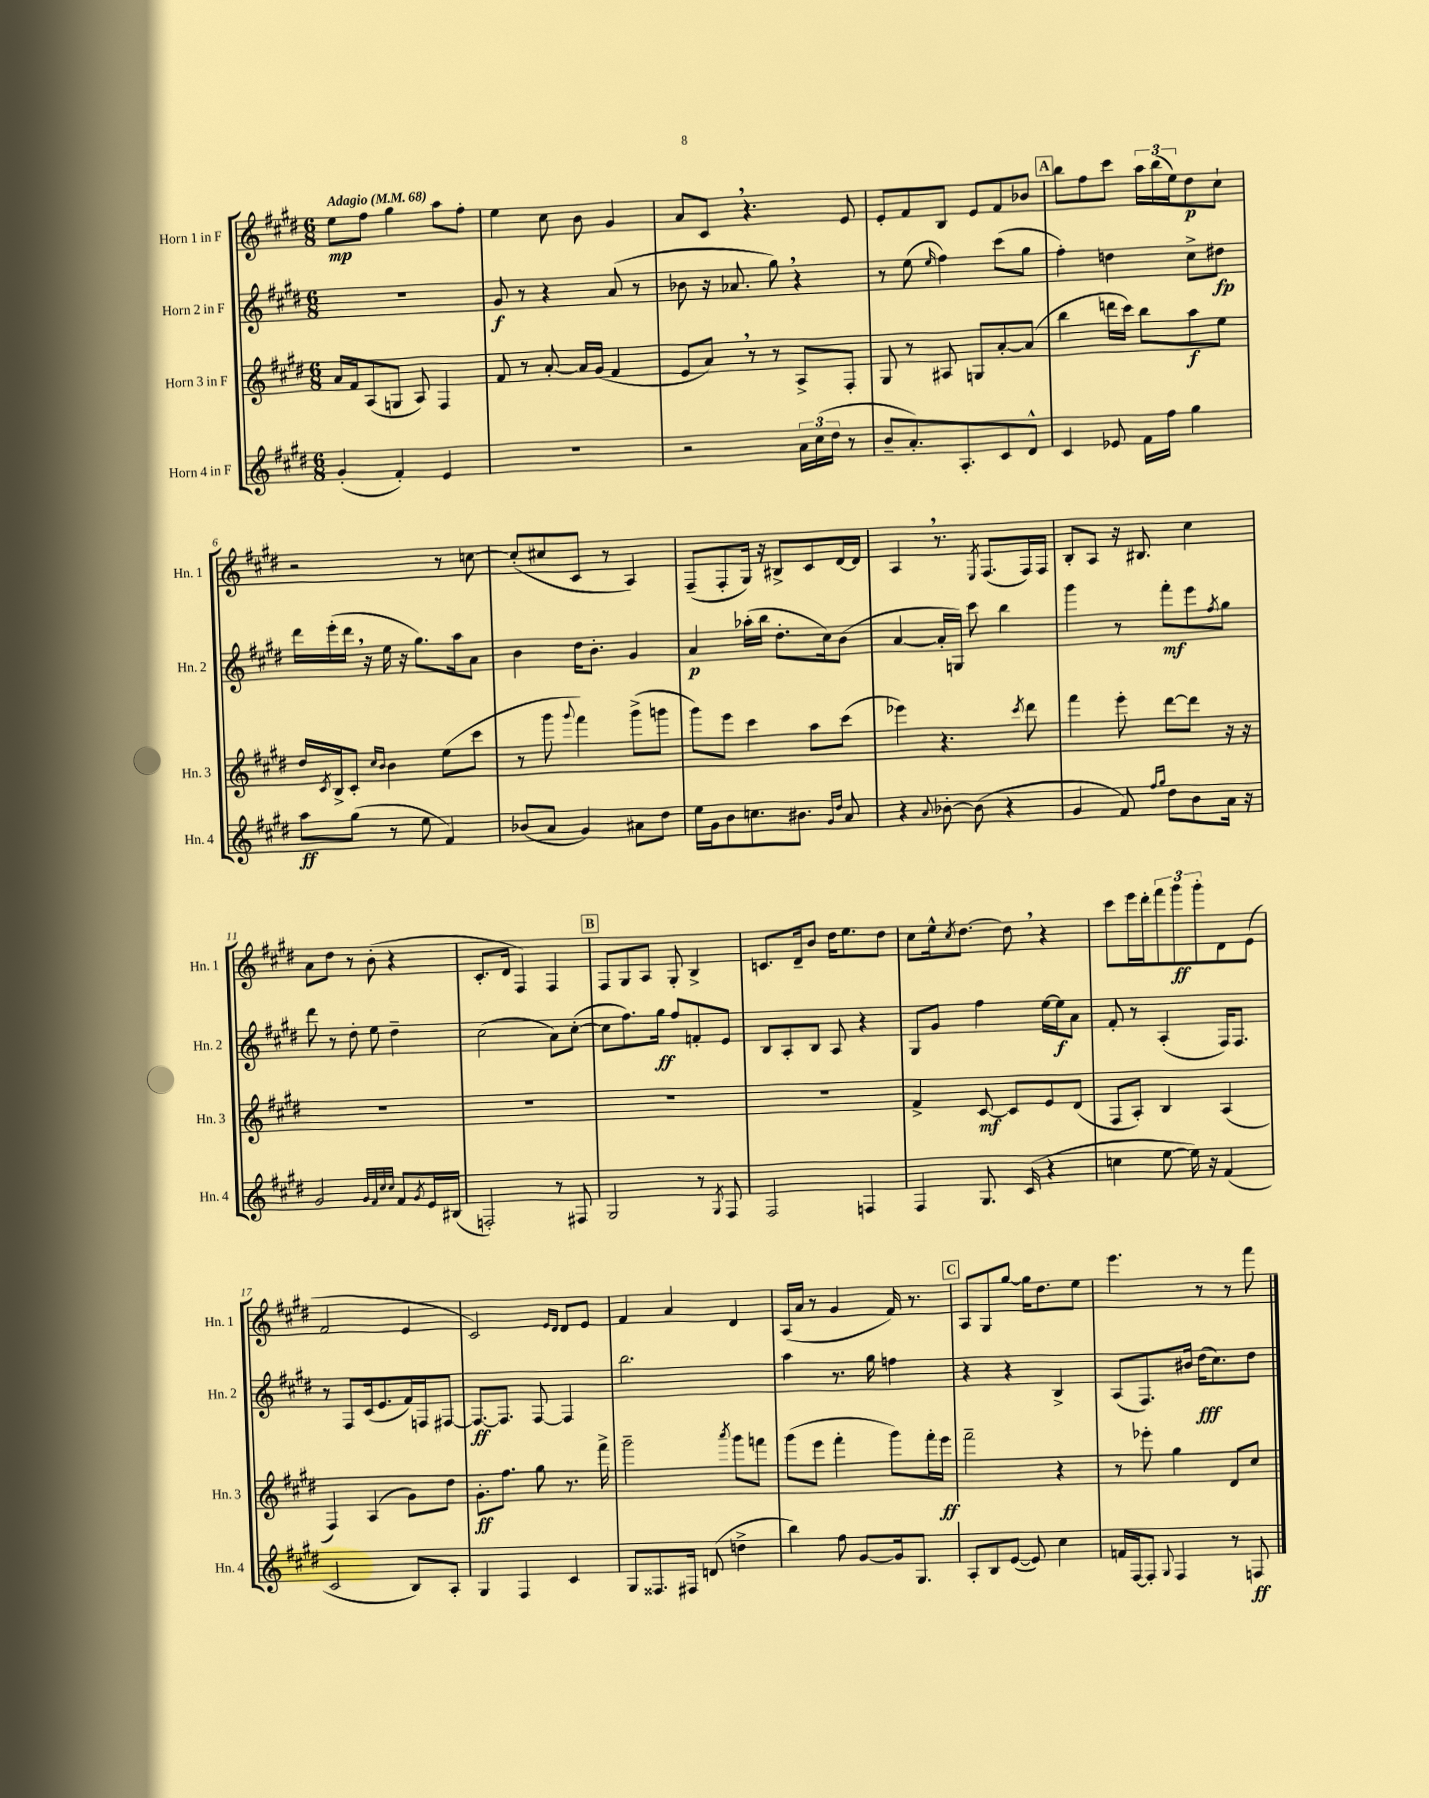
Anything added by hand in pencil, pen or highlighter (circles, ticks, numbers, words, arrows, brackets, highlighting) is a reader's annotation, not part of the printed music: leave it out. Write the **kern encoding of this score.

**kern	**kern	**kern	**kern
*staff4	*staff3	*staff2	*staff1
*clefG2	*clefG2	*clefG2	*clefG2
*k[f#c#g#d#]	*k[f#c#g#d#]	*k[f#c#g#d#]	*k[f#c#g#d#]
*M6/8	*M6/8	*M6/8	*M6/8
*MM68	*MM68	*MM68	*MM68
(4g#'/	16a/LL	2.r	8ee\L
.	16f#/J	.	.
.	(8A/	.	8ff#\J
4f#'/)	8G/J	.	4gg#\
.	8A/)	.	.
4e/	4F#/	.	8aa\L
.	.	.	8ff#'\J
=	=	=	=
2.r	8f#/	8g#/	4ee\
.	8r	8r	.
.	[8a'/	4r	8cc#\
.	16a/]LL	.	8b\
.	(16g#/JJ	.	.
.	4f#/	(8a/	4g#/
.	.	8r	.
=	=	=	=
2r	8e/L	8b-\	8a/L
.	8a/J)	16r	8c#/J
.	.	8.a-/	.
.	8r	.	4.r
.	8r	8gg#\)	.
24a\LL	8A^/L	4r	.
(24cc#\	.	.	.
24dd#\JJ	.	.	.
8r	8F#'/J	.	8e/
=	=	=	=
8b~/L	8G#/	8r	8e'/L
8.a'/)	8r	(8ee\	8f#/
.	.	16qqee/	.
.	8A#/	4ff#\)	8B/J
8.A'/	.	.	.
.	8G/L	.	8e/L
8c#/	[8a'/	(8ccc#\L	8f#/
8d#^^/J	(8a/]J	8gg#\J	8b-/J
=	=	=	=
4c#/	4bb\	4ff#'\)	8bb\L
.	.	.	8ff#\
8e-/	16ddd\LL	4dd\	8ccc#\J
.	16ccc#\JJ)	.	.
16f#\LL	8bb\L	.	24aa\LL
.	.	.	(24bb\
16ff#\JJ	.	.	.
.	.	.	24ee\J)
4gg#\	8aa\	8cc#^\L	8dd#\
.	8ee\J	8dd#\J	8cc#`\J
=	=	=	=
8aa\L	16dd#/LL	16ddd#\LL	2r
.	8qc#/	.	.
.	16B^/J	(16eee'\	.
(8gg#\J	8c#'/J	16ddd#\JJ	.
.	.	16r	.
.	16qqcc#/LL	.	.
.	16qqb/JJ	.	.
8r	4b\	16ee\	.
.	.	16r	.
8ee\	.	8.gg#\L)	.
4f#/)	(8ee\L	.	8r
.	.	16aa\k	.
.	8ccc#\J	8a\J	[8cc\
=	=	=	=
(8b-/L	8r	4b\	(8cc'/]L
8a/J	8ggg#\	.	8cc#/
.	8qqggg#/	.	.
4g#/)	4fff#\)	16dd#\LK	8c#/J
.	.	8.b'\J	.
.	.	.	8r
8a#\L	(8ggg#^\L	4g#/	4A/)
8dd#\J	8ggg\J	.	.
=	=	=	=
16ee\LL	8ggg#\L)	4a/	(8F#~/L
16g#\J	.	.	.
8b\	8eee\J	.	8F#'/
8.cc\	4ccc#\	(16aa-'\LL	16G#/Jk)
.	.	16bb\JJ	16r
.	.	8.dd#'\L	8B#^/L
8.b#\J	.	.	.
.	8aa\L	.	8c#/
.	.	16cc#\k)	.
16qqg#/LL	.	.	.
16qqdd#/JJ	.	.	.
8a/	(8ccc#\J	(8b\J	[16d#/L
.	.	.	16d#/]JJ
=	=	=	=
4r	4eee-\)	[4a/	4A/
8qqa/	.	.	.
[8b-'\	4.r	16a'/]LL	8.r
.	.	16G/JJ)	.
(8b-\]	.	8ccc#\	.
.	.	.	8qE/
.	.	.	(8.F#/L
4r	.	4bb\	.
.	8qccc#/	.	.
.	8ddd#\	.	16F#/L)
.	.	.	16F#/JJ
=	=	=	=
4g#/	4fff#\	4ggg#\	8B'/L
.	.	.	8A/J
8f#/)	8eee'\	8r	16r
.	.	.	8.B#/
16qqff#/LL	.	.	.
16qqgg#/JJ	.	.	.
8dd#\L	[8ddd#\L	8fff#'\L	.
8b\	8ddd#\]J	8eee\	4cc#\
.	.	8qff#/	.
16a\Jk	16r	8gg#\J	.
16r	16r	.	.
=	=	=	=
2g#/	2.r	8ddd#\	8a\L
.	.	8r	8dd#\J
.	.	8dd#'\	8r
.	.	8ee\	(8b'\
32qqg#/LLL	.	.	.
32qqf#/	.	.	.
32qqcc#/	.	.	.
32qqcc#/JJJ	.	.	.
8f#/L	.	4dd#~\	4r
8qg#/	.	.	.
16e/L	.	.	.
(16B#/JJ	.	.	.
=	=	=	=
2F'/)	2.r	(2cc#\	8.c#'/L
.	.	.	16d#/Jk
.	.	.	4F#/)
8r	.	8a\L)	4F#/
8F#/	.	([8cc#'\J	.
=	=	=	=
2G#/	2.r	8cc#\]L	8F#/L
.	.	8.ff#\)	8G#/
.	.	.	8A/J
.	.	16gg#\Jk	.
.	.	8ff#/L	8G#'/
8r	.	8f'/	4B^/
8qG#/	.	.	.
8F#/	.	8e/J	.
=	=	=	=
2F#/	2.r	8B/L	8.c/L
.	.	8A'/	.
.	.	.	16d#~/k
.	.	8B/J	8b/J
.	.	8A/	16dd#\LK
.	.	.	8.ee\
4F/	.	4r	.
.	.	.	8dd#\J
=	=	=	=
4F#/	4f#^/	8G#/L	8cc#\L
.	.	8g#/J	16ee^^\k
.	.	.	8qcc#/
.	.	.	[8.dd#\J
8.G#/	[8c#/	4ff#\	.
.	8c#/]L	.	8dd#\]
(16c#/	.	.	.
4r	8e/	[16ee\LL	4r
.	.	16ee\]J	.
.	(8d#/J	8a\J	.
=	=	=	=
4cc\	8F#/L	8f#'/	8ccc#\L
.	8A'/J)	8r	16eee\L
.	.	.	16ddd#'\J
[8ee\	4B/	(4A'/	12fff#\
.	.	.	12ggg#\
16ee\])	.	.	.
.	.	.	12ggg#'\
16r	.	.	.
(4f#/	(4A/	16F#/LK)	8d#\
.	.	8.F#/J	.
.	.	.	(8e\J
=	=	=	=
2c#/	4F#/)	8r	2f#/
.	.	8F#/L	.
.	(4A/	(16c#/k	.
.	.	8.e/	.
8B/L)	8g#\L)	16f#/L)	4e/
.	.	16F/J	.
8A'/J	8dd#\J	[8F#/J	.
=	=	=	=
4G#/	8.g#'\L	8.F#/_L	2c#/)
.	8.ff#\J	8.F#/]J	.
4F#/	.	.	.
.	8gg#\	[8F#/	.
.	.	.	16qqe/LL
.	.	.	16qqd#/JJ
4c#/	8.r	4F#/]	8d#/L
.	.	.	8e/J
.	16fff#^\	.	.
=	=	=	=
8G#/L	2ggg#~\	2.bb\	4f#/
8.F##/	.	.	.
.	.	.	4a/
16F#/Jk	.	.	.
(8d/	.	.	.
.	8qaaa/	.	.
4dd^\	8ggg#\L	.	4d#/
.	8fff\J	.	.
=	=	=	=
4bb\)	(8ggg#\L	4aa\	(16A/LL
.	.	.	16a/JJ
.	8eee\J	.	8r
8ff#\	4fff#'\	8.r	4g#/
[8g#/L	.	.	.
.	.	16gg#\	.
16g#/]k	8ggg#\L)	4ff\	16f#/)
8.G#/J	.	.	8.r
.	16fff#'\L	.	.
.	16eee\JJ	.	.
=	=	=	=
8A'/L	2fff#~\	4r	8A/L
8B/	.	.	8G#/
([8e/J	.	4r	[8gg#/J
8e/])	.	.	16gg#\]LK
.	.	.	8.dd#\
4cc#\	4r	4B^/	.
.	.	.	8ee\J
=	=	=	=
16f/LL	8r	(8A/L	4.eee\
[16F#/J	.	.	.
8F#'/]J	8eee-'\	8.F#/)	.
8qqG#/	.	.	.
4F#/	4gg#\	.	.
.	.	16b#/Jk	.
.	.	(16dd#\LK	8r
.	.	8.cc#\)	.
8r	8d#/L	.	8r
8F/	8cc#/J	8dd#\J	8fff#\
==	==	==	==
*-	*-	*-	*-
